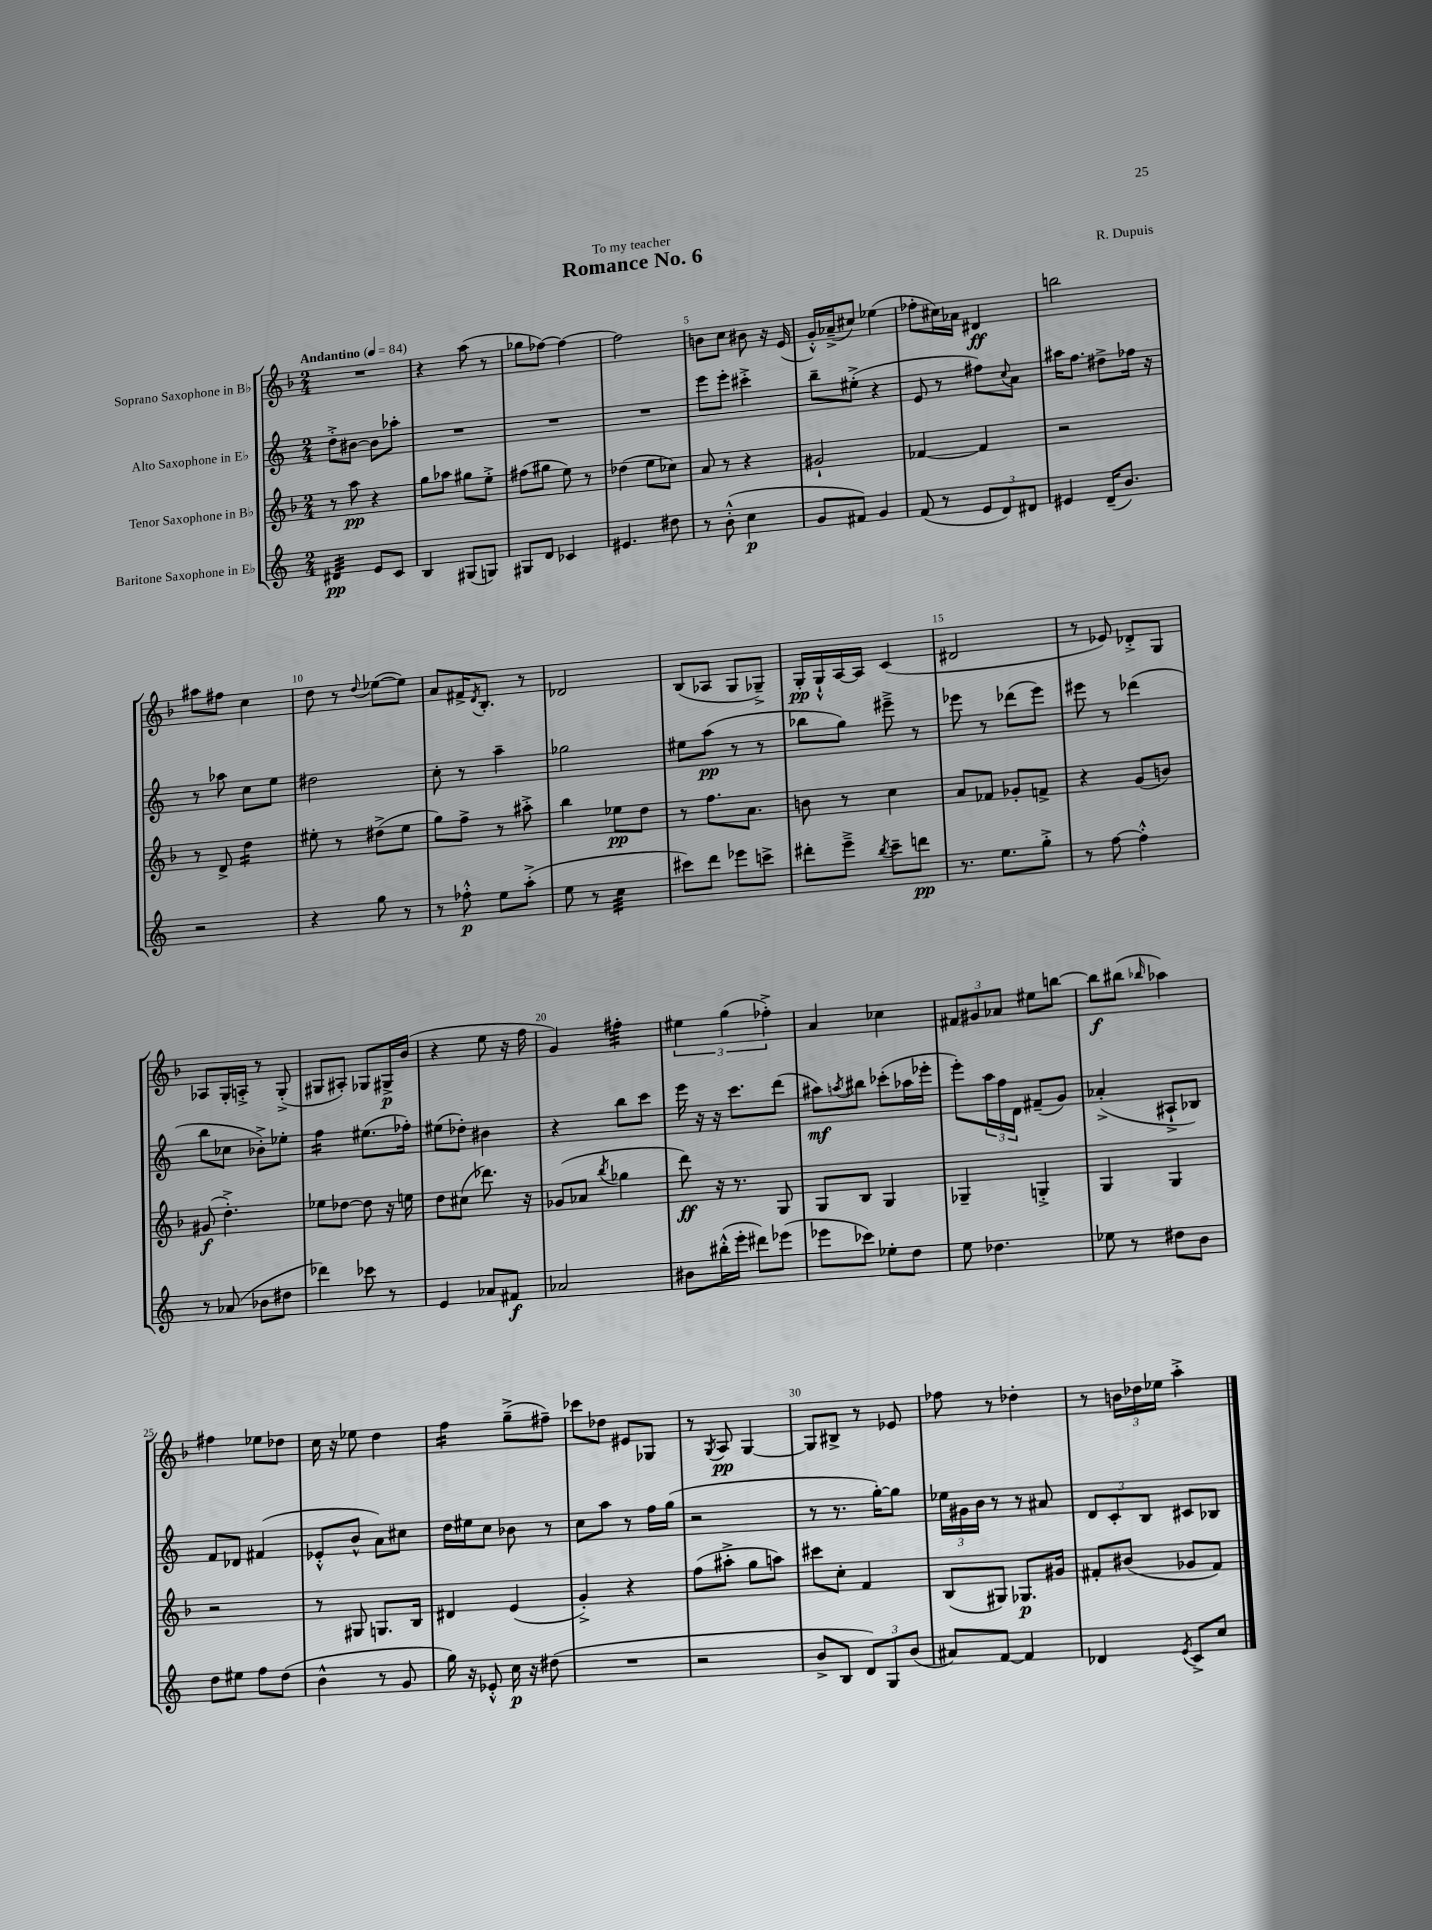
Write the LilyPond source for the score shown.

\header { title = "Romance No. 6" composer = "R. Dupuis" dedication = "To my teacher" }
<<
\new StaffGroup <<
\new Staff = "s0" \with { instrumentName = "Soprano Saxophone in Bb" } {
    \clef treble \key f \major \numericTimeSignature \time 2/4 \tempo "Andantino" 4 = 84
    R2 |
    r4 a''8( r8 |
    ges''8 fes''8~) fes''4~ |
    fes''2 |
    b'8 c''8 bis'8 r16 e'16( |
    g'16-.-^) aes'16--->( cis''8) ees''4( |
    fes''8-. cis''16) aes'16 dis'4\ff |
    b''2 |
    ais''8 fis''8 c''4 |
    d''8 r8 \appoggiatura { d''8 } ees''8~( ees''8) |
    a'8 fis'16-> \acciaccatura { d'8 } bes8.-. r8 |
    des'2 |
    bes8( aes8 g8 ges8--->) |
    g16-.\pp g16-!-^ a16~ a16 c'4( |
    dis'2 |
    r8 ees'8) des'8-.-> g8 |
    aes8 g16-. a16-.-> r8 g8-.->( |
    gis8 ais8-.) ges8 gis16->\p bes'16( |
    r4 e''8 r16 f''16 |
    g'4) fis''4:32-. |
    \tuplet 3/2 { eis''4 g''4( fes''4-.->) } |
    a'4 ces''4 |
    \tuplet 3/2 { fis'8 gis'8 aes'8 } eis''8 b''8~ |
    b''8\f bis''8( \grace { bes''16 } aes''4) |
    fis''4 ees''8 des''8 |
    c''16 r16 ees''8 d''4 |
    f''4:16 g''8--->( fis''8--) |
    ces'''8 des''8 eis'8 ges8 |
    r8 \acciaccatura { g8 } a8\pp g4~ |
    g8 bis8-> r8 ees'8 |
    fes''8 r8 des''4-. |
    r8 \tuplet 3/2 { b'16 des''16 ees''16 } a''4-.-> \bar "|." |
}
\new Staff = "s1" \with { instrumentName = "Alto Saxophone in Eb" } {
    \clef treble \key c \major \numericTimeSignature \time 2/4
    d''8-.-> bis'8~ bis'8 aes''8-. |
    R2 |
    R2 |
    R2 |
    e'''8 e'''8-. cis'''4-.-> |
    b''8-- eis''8-.->( r4 |
    e'8 r8 fis''8) \appoggiatura { c''8 } a'8 |
    ais''16 f''8. dis''8-> fes''16 r16 |
    r8 aes''8 c''8 e''8 |
    dis''2 |
    c''8-. r8 a''4-- |
    ges''2 |
    eis''8 a''8\pp( r8 r8 |
    bes''8 g''8) eis'''8---> r8 |
    ees'''8 r8 des'''8( ees'''8) |
    eis'''8 r8 des'''4( |
    b''8 ces''8 bes'8-.->) ees''8-. |
    f''4:16 eis''8.( fes''16-.) |
    eis''8( des''8-.) bis'4 |
    r4 b''8 c'''8 |
    e'''16 r16 r16 c'''8. d'''8( |
    ais''8\mf) \acciaccatura { a''8 } bis''8 ces'''8-.( aes''16 ees'''16-. |
    e'''8-.) \tuplet 3/2 { a''16 f''16 d'16 } fis'8--( g'8) |
    aes'4-.->( ais8-!-> bes8) |
    f'8 des'8 fis'4( |
    ees'8-.-^ b'8-^ a'8) cis''8 |
    d''16 eis''16 c''8 bes'8 r8 |
    c''8 a''8 r8 f''16 g''16( |
    r2 |
    r8 r8. g''16~-.) g''8 |
    \tuplet 3/2 { ees''16 gis'16 b'16 } r8 r8 ais'8 |
    \tuplet 3/2 { d'8 c'8-. b8 } cis'8 bes8 \bar "|." |
}
\new Staff = "s2" \with { instrumentName = "Tenor Saxophone in Bb" } {
    \clef treble \key f \major \numericTimeSignature \time 2/4
    r8 a''8\pp r4 |
    g''8 aes''8 gis''8 e''8-.-> |
    fis''8( gis''8 e''8) r8 |
    des''4( e''8 ces''8) |
    a'8 r8 r4 |
    gis'2-! |
    fes'4~ fes'4 |
    r2 |
    r8 d'8-> d''4:16 |
    eis''8-. r8 dis''8->( eis''8 |
    g''8) f''8-> r8 ais''8-.-> |
    bes''4 ees''8\pp d''8 |
    r8 f''8. a'8. |
    b'8 r8 c''4 |
    a'8 fes'8 ges'8-. f'8-> |
    r4 g'8( b'8) |
    gis'8\f( d''4.-.->) |
    ees''8 des''8~ des''8 r16 e''16 |
    d''8 cis''8( des'''8.) r16 |
    ges'8( aes'8 \acciaccatura { bes''8 } ges''4 |
    d'''8\ff) r16 r8. g8 |
    g8 bes8 g4 |
    ges4-- g4-.-> |
    g4 g4 |
    r2 |
    r8 gis8 g8. bes16 |
    dis'4 e'4( |
    g'4-.->) r4 |
    f''8( ais''8-.-> g''8 a''8) |
    cis'''8 c''8-. f'4 |
    bes8( gis8) ges8.\p gis'16 |
    fis'8-. bis'8( ges'8 fis'8) \bar "|." |
}
\new Staff = "s3" \with { instrumentName = "Baritone Saxophone in Eb" } {
    \clef treble \key c \major \numericTimeSignature \time 2/4
    dis'4:32\pp e'8 c'8 |
    b4 gis8( g8) |
    gis8 d'8 ces'4 |
    eis'4. dis''8 |
    r8 b'8-.-^( c''4\p |
    g'8 fis'8) g'4 |
    f'8( r8 \tuplet 3/2 { e'8 d'8) dis'8 } |
    eis'4 d'16--( b'8.) |
    r2 |
    r4 g''8 r8 |
    r8 fes''8-.-^\p e''8 a''8-.->( |
    e''8 r8 c''4:32 |
    cis'''8) d'''8 ees'''8 c'''8-> |
    dis'''8-. e'''8---> \acciaccatura { b''8 } c'''8-- d'''8\pp |
    r8. e''8. g''8-.-> |
    r8 f''8~ f''4-.-^ |
    r8 aes'8( bes'8 dis''8 |
    des'''4) ces'''8 r8 |
    e'4 aes'8 fis'8\f |
    aes'2 |
    bis'8 bis''16-.-^( e'''16-. dis'''8) ees'''8( |
    ees'''8 ces'''8) ees''8-. d''8 |
    e''8 des''4. |
    ees''8 r8 dis''8 b'8 |
    d''8 eis''8 f''8 d''8( |
    b'4-^ r8 g'8 |
    g''16) r16 ees'8-.-^ c''16\p r16 dis''8( |
    R2 |
    r2 |
    b'8-> b8 \tuplet 3/2 { d'8) g8 b'8( } |
    ais'8) f'8~ f'4 |
    des'4 \acciaccatura { e'8 } c'8-> c''8 \bar "|." |
}
>>
>>
\layout { \context { \Score \override BarNumber.break-visibility = ##(#f #t #t) barNumberVisibility = #(every-nth-bar-number-visible 5) } }
